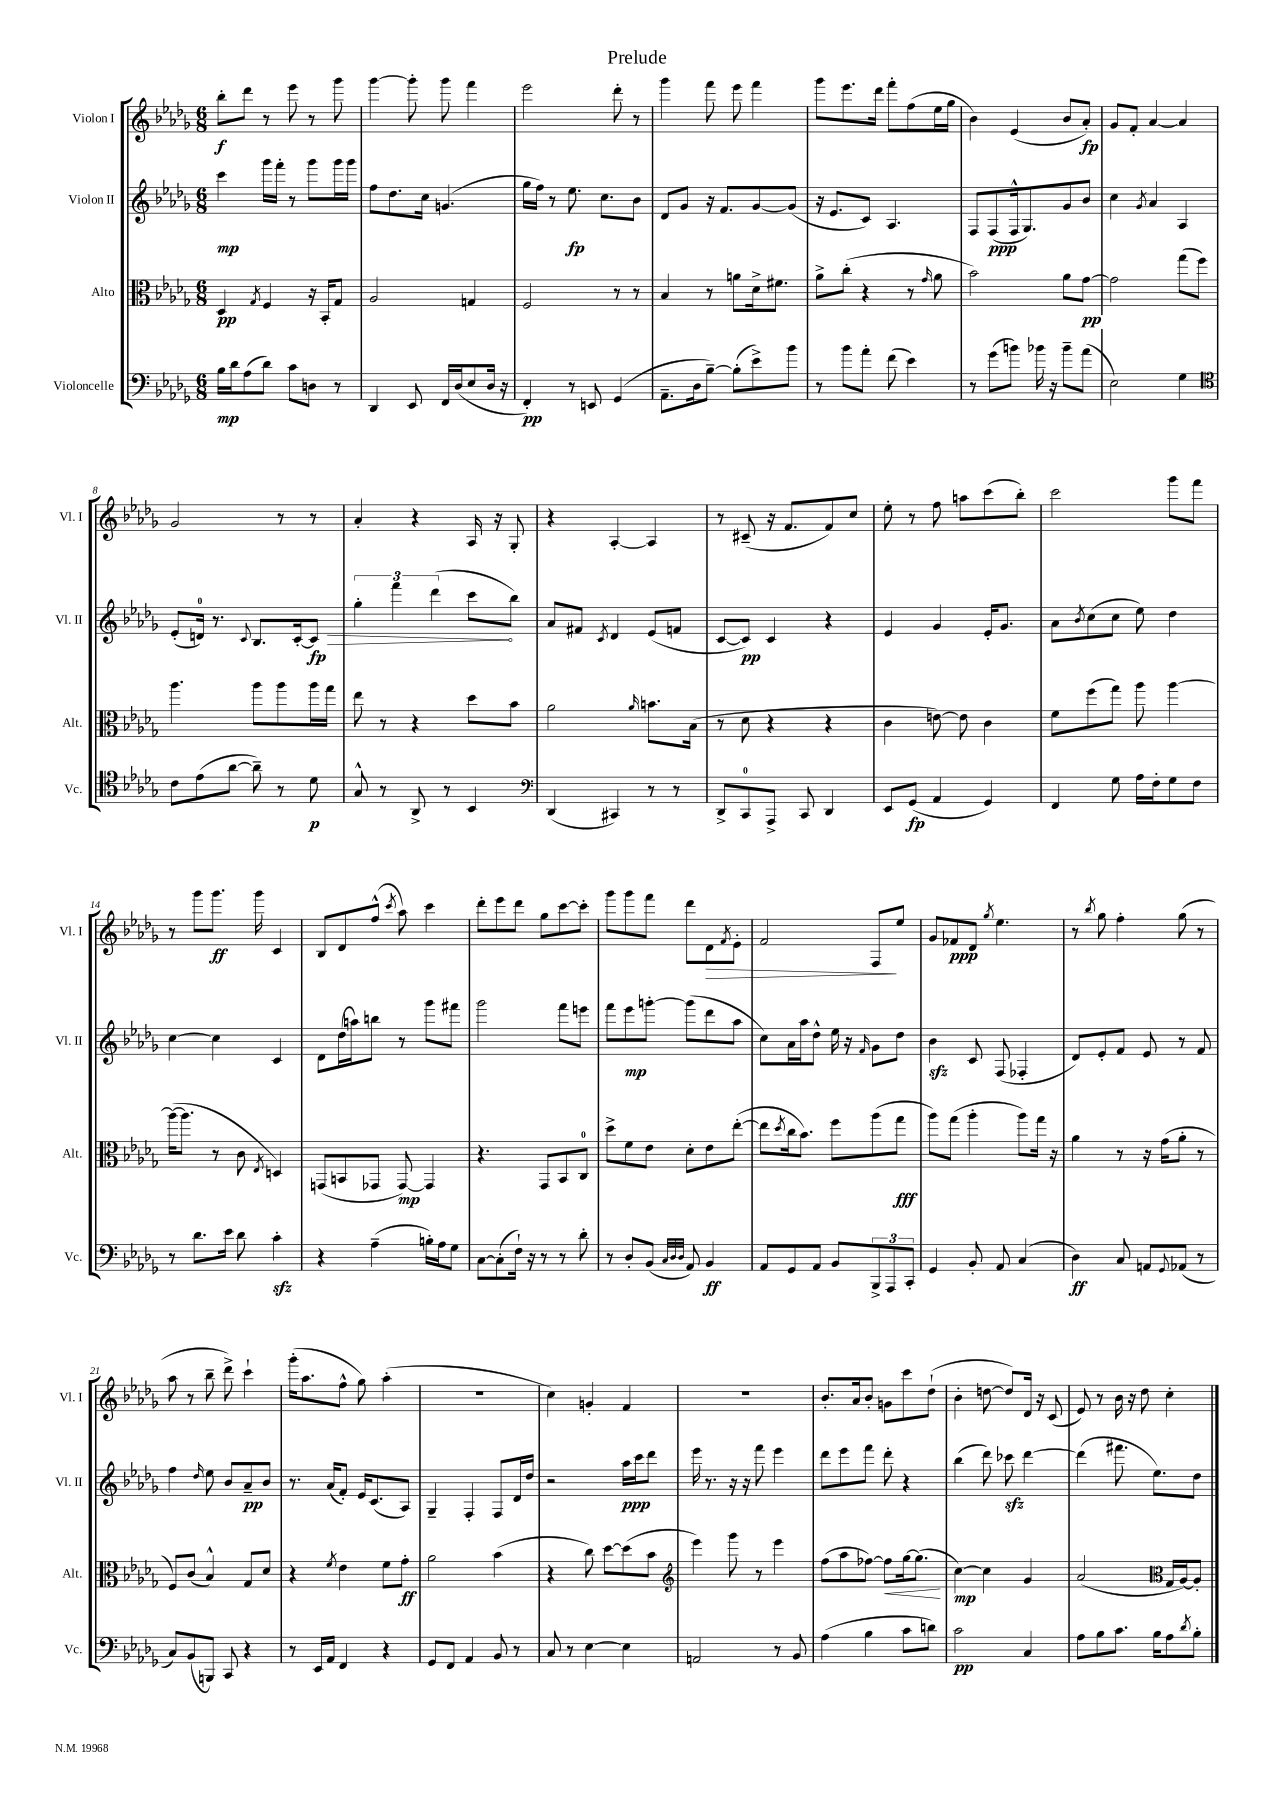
\header { title = "Prelude" }
<<
\new StaffGroup <<
\new Staff = "s0" \with { instrumentName = "Violon I" shortInstrumentName = "Vl. I" } {
    \clef treble \key des \major \numericTimeSignature \time 6/8
    bes''8-.\f des'''8 r8 ees'''8 r8 ges'''8 |
    ges'''4~ ges'''8-. ges'''8 f'''4 |
    ees'''2 des'''8-. r8 |
    ges'''4 f'''8 ees'''8 f'''4 |
    ges'''8 ees'''8. des'''16 f'''8-. f''8( ees''16 ges''16 |
    bes'4) ees'4( bes'8 aes'8-.\fp) |
    ges'8 f'8-. aes'4~ aes'4 |
    ges'2 r8 r8 |
    aes'4-. r4 aes16 r16 ges8-. |
    r4 aes4~-. aes4 |
    r8 cis'8--( r16 f'8. f'8) c''8 |
    ees''8-. r8 f''8 a''8 c'''8( bes''8-.) |
    c'''2 ges'''8 f'''8 |
    r8 ges'''8 ges'''8.\ff ges'''16 c'4 |
    bes8 des'8 f''8-^( \acciaccatura { c'''8 } aes''8) c'''4 |
    des'''8-. ees'''8 des'''8 ges''8 c'''8~ c'''8-. |
    ges'''8 ges'''8 f'''8 des'''8 des'8\> \acciaccatura { f'8 } ees'8-. |
    f'2 f8\! ees''8 |
    ges'8 fes'8\ppp des'8 \acciaccatura { ges''8 } ees''4. |
    r8 \acciaccatura { bes''8 } ges''8 f''4-. ges''8( r8 |
    aes''8 r8 bes''8-- des'''8->) c'''4-! |
    ges'''16-.( aes''8. f''8-^ ges''8) aes''4-.( |
    R2. |
    c''4) g'4-. f'4 |
    R2. |
    bes'8.-. aes'16 bes'8-. g'8 c'''8 des''8-!( |
    bes'4-. d''8~ d''8) des'16 r16 c'8( |
    ees'8) r8 bes'16 r16 des''8 c''4-. \bar "|." |
}
\new Staff = "s1" \with { instrumentName = "Violon II" shortInstrumentName = "Vl. II" } {
    \clef treble \key des \major \numericTimeSignature \time 6/8
    c'''4\mp ges'''16 f'''16-. r8 ges'''8 ges'''16 ges'''16 |
    f''8 des''8. c''16 g'4.( |
    ges''16 f''16) r8 ees''8.\fp c''8. bes'8 |
    des'8 ges'8 r16 f'8. ges'8~ ges'8( |
    r16 ees'8. c'8) aes4. |
    f8 f8\ppp( f16-^ ges8.) ges'8 bes'8 |
    c''4 \acciaccatura { ges'8 } aes'4 aes4 |
    ees'8-.( d'16-0) r8. \appoggiatura { c'8 } bes8. c'16~-. \once \override Hairpin.circled-tip = ##t c'8\fp\> |
    \tuplet 3/2 { ges''4-. f'''4 des'''4( } c'''8\! bes''8) |
    aes'8 fis'8 \acciaccatura { c'8 } des'4 ees'8( f'8 |
    c'8~ c'8\pp) c'4 r4 |
    ees'4 ges'4 ees'16-. ges'8. |
    aes'8 \acciaccatura { bes'8 } c''8( c''8 ees''8) des''4 |
    c''4~ c''4 c'4 |
    des'8 des''16( a''16) b''8 r8 ges'''8 fis'''8 |
    ges'''2 f'''8 e'''8 |
    f'''8 ees'''8\mp g'''8~-. g'''8( des'''8 aes''8 |
    c''8) aes'16 aes''16 des''8-^ ees''16 r16 \grace { f'16 } ges'8 des''8 |
    bes'4\sfz c'8 f8( fes4-. |
    des'8) ees'8-. f'8 ees'8 r8 f'8 |
    f''4 \grace { des''16 } ees''8 bes'8 aes'8--\pp bes'8 |
    r8. aes'16( f'8-.) ees'16 c'8.( aes8) |
    ges4-- f4-. f8 des'16 des''16 |
    r2 aes''16\ppp c'''16 des'''8 |
    ees'''16 r8. r16 r16 f'''8 ees'''4 |
    des'''8 ees'''8 f'''8 des'''8-. r4 |
    bes''4( des'''8) ces'''8\sfz des'''4~ |
    des'''4( fis'''8. ees''8.) des''8 \bar "|." |
}
\new Staff = "s2" \with { instrumentName = "Alto" shortInstrumentName = "Alt." } {
    \clef alto \key des \major \numericTimeSignature \time 6/8
    des4\pp \acciaccatura { ges8 } f4 r16 bes,16-. ges8 |
    aes2 g4 |
    f2 r8 r8 |
    bes4 r8 a'8 des'16-> fis'8. |
    aes'8-> c''8-.( r4 r8 \grace { ges'16 } aes'8 |
    bes'2) aes'8 ges'8~\pp |
    ges'2 ges''8( f''8) |
    aes''4. aes''8 aes''8 aes''16 ges''16 |
    ees''8 r8 r4 des''8 bes'8 |
    aes'2 \grace { aes'16 } b'8. bes16( |
    r8 des'8 r4 r4 |
    c'4 e'8~) e'8 c'4 |
    f'8 f''8( ges''8) aes''8 aes''4~ |
    aes''16~( aes''8. r8 c'8 \acciaccatura { ees8 } d4) |
    g,8( b,8 ges,8 ges,8~\mp) ges,4 |
    r4. ges,8 bes,8 c8-0 |
    des''8-> f'8 ees'8 des'8-. ees'8 ees''8~-.( |
    ees''8 \acciaccatura { des''8 } c''16 bes'8.) f''8 aes''8( ges''8\fff |
    aes''8) ges''8( aes''4-. aes''8) ges''16 r16 |
    aes'4 r8 r16 ges'16( aes'8-. r8 |
    f8) c'8( bes4-^) ges8 des'8 |
    r4 \acciaccatura { f'8 } ees'4 f'8 ges'8-.\ff |
    aes'2 bes'4( |
    r4 c''8) des''8~ des''8( bes'8 |
    \clef treble ees'''4) ges'''8 r8 ees'''4 |
    f''8( aes''8 fes''8~) fes''8\< ges''16~ ges''8.\!( |
    c''4~\mp) c''4 ges'4 |
    aes'2( \clef alto ges16 aes16~) aes8-. \bar "|." |
}
\new Staff = "s3" \with { instrumentName = "Violoncelle" shortInstrumentName = "Vc." } {
    \clef bass \key des \major \numericTimeSignature \time 6/8
    bes16\mp des'16 aes8( des'8) c'8 d8 r8 |
    des,4 ees,8 f,16 des16( ees8 des16 r16 |
    f,4-.\pp) r8 e,8 ges,4( |
    aes,8.-- des16 bes8~--) bes8-.( ees'8->) bes'8 |
    r8 bes'8 aes'8-. f'8( ees'4) |
    r8 ges'8( b'8) bes'16 r16 bes'8-- aes'8( |
    ees2) ges4 |
    \clef tenor c'8 ees'8( aes'8~ aes'8--) r8 des'8\p |
    ges8-^ r8 aes,8-> r8 bes,4 |
    \clef bass des,4( cis,4) r8 r8 |
    des,8-> c,8-0 aes,,8-> c,8 des,4 |
    ees,8 ges,8\fp( aes,4 ges,4) |
    f,4 ges8 aes16 f16-. ges8 f8 |
    r8 des'8. ees'16 des'8 c'4-.\sfz |
    r4 aes4--( b16-.) aes16 ges8 |
    c8~ c8-.( f16-!) r16 r8 r8 des'8-. |
    r8 des8-. bes,8( \grace { c32 des32 des32 } aes,8) bes,4\ff |
    aes,8 ges,8 aes,8 bes,8 \tuplet 3/2 { bes,,8-> aes,,8 c,8-. } |
    ges,4 bes,8-. aes,8 c4( |
    des4\ff) c8 a,8 \appoggiatura { ges,8 } aes,8( r8 |
    c8) bes,8( b,,8) c,8 r4 |
    r8 ees,16 aes,16 f,4 r4 |
    ges,8 f,8 aes,4 bes,8 r8 |
    c8 r8 ees4~ ees4 |
    a,2 r8 bes,8 |
    aes4( bes4 c'8 d'8) |
    c'2\pp c4 |
    aes8 bes8 c'8. bes16 aes8 \acciaccatura { des'8 } bes8-. \bar "|." |
}
>>
>>
